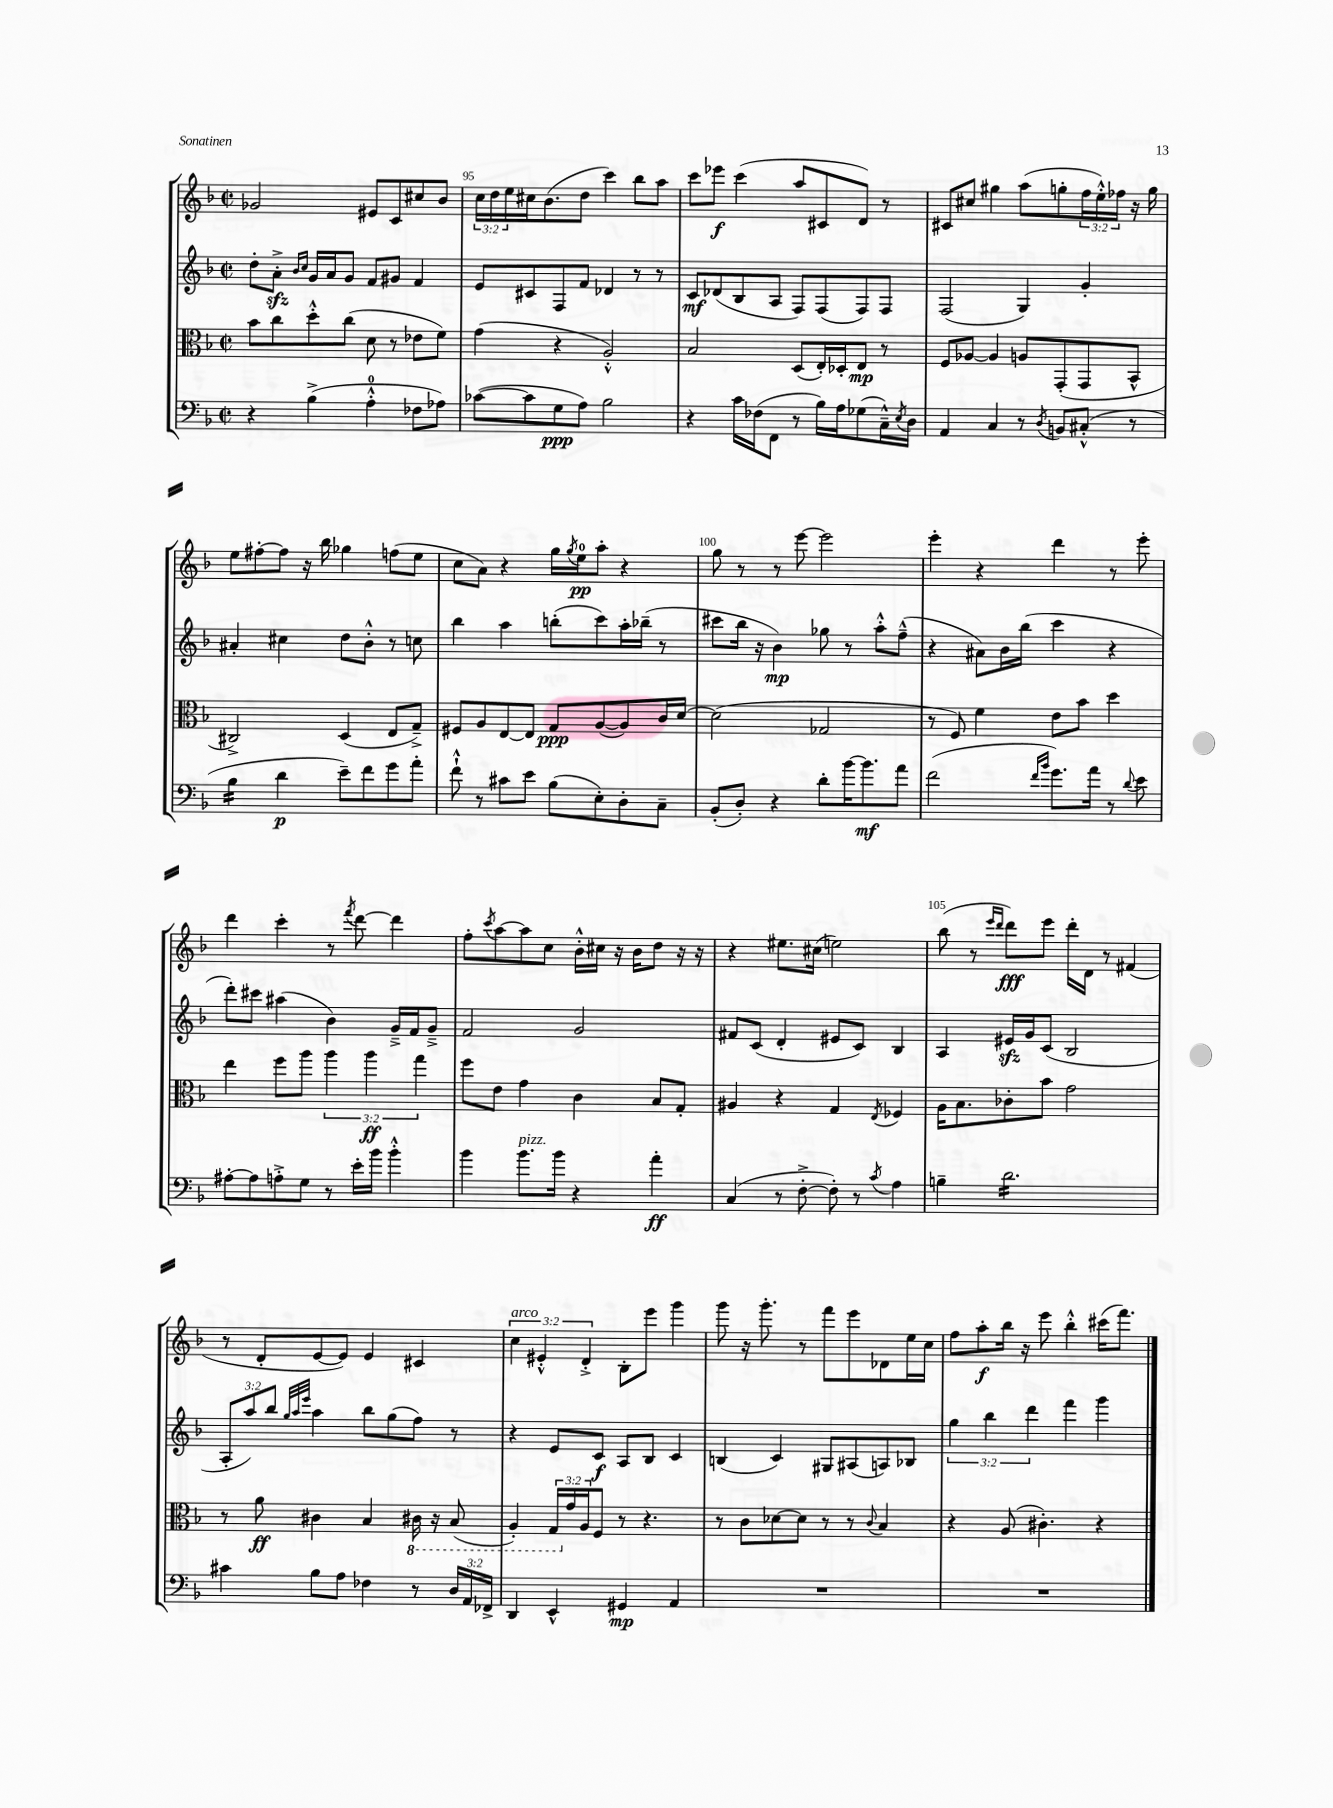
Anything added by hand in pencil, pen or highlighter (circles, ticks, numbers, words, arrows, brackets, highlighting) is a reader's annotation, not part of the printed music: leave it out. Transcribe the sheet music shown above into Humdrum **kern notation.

**kern	**kern	**kern	**kern
*staff4	*staff3	*staff2	*staff1
*clefF4	*clefC3	*clefG2	*clefG2
*k[b-]	*k[b-]	*k[b-]	*k[b-]
*M2/2	*M2/2	*M2/2	*M2/2
*met(c|)	*met(c|)	*met(c|)	*met(c|)
4r	8b-	8dd'	2g-
.	8cc	8a'^	.
.	.	16qqb-	.
.	.	16qqcc	.
(4B-^	8dd'^^	16g	.
.	.	16a	.
.	(8cc	8g	.
4A'^^	8d	8f	8e#
.	8r	8g#	8c
8F-	8e-	4f	8cc#
8A-)	8f)	.	8b-
=	=	=	=
([8c-	(4g	8e	24cc
.	.	.	24dd
.	.	.	24ee
8c-]	.	8c#	16cc#
.	.	.	(8.b-
8G	4r	8F	.
8A)	.	8f	8dd
2B-	2A'^^)	4d-	4ccc)
.	.	8r	8bb-
.	.	8r	8aa
=	=	=	=
4r	2B-	8c	8ccc
.	.	(8d-	8eee-
16c	.	8B-	(4ccc
(16F-	.	.	.
8FF	.	8A	.
8r	(8D	8F)	8aa
16B-)	16E')	(8F	8c#
16A	16D-'	.	.
(8G-	8E	8F)	8d)
16C~^^)	8r	8F	8r
8qE	.	.	.
16D	.	.	.
=	=	=	=
4AA	8F	(2F	8c#
.	[8A-	.	8cc#
4C	4A-]	.	4gg#
8r	8A	4G)	(8aa
8qD	.	.	.
8BB	(8GG'	.	8gg'
(8C#'^^	8GG	4g'	24ff
.	.	.	24ee'^^)
.	.	.	24ff-
8r	8BB-^^	.	16r
.	.	.	16gg
=	=	=	=
4B-	2C#^)	4a#'	8ee
.	.	.	[8ff#'
4d	.	4cc#	8ff#]
.	.	.	16r
.	.	.	16bb-
8e~)	(4D	8dd	4gg-
8f	.	8b-'^^	.
8g	8E	8r	(8ff
8a'	8G~^)	8cc	8ee
=	=	=	=
8f`^^	8F#	4bb-	8cc
8r	8A	.	8a)
8c#	[8E	4aa	4r
8e	8E]	.	.
(8B-	8G	(8bb'	16gg
.	.	.	8qgg
.	.	.	16ee
8E')	([8A	8ccc)	8aa'
8D'	8A])	16aa'	4r
.	.	(16bb-~	.
8C~	16c	8r	.
.	[16d	.	.
=	=	=	=
(8BB-'	(2d]	8ccc#	8gg
8D')	.	16bb-	8r
.	.	16r	.
4r	.	4b-)	8r
.	.	.	[8eee
8d'	2G-	8gg-	2eee]
[16b-	.	8r	.
8.b-]	.	.	.
.	.	8aa'^^	.
8a	.	(8ff~^^	.
=	=	=	=
(2f	8r	4r	4eee'
.	8F)	.	.
.	4f	8a#)	4r
.	.	16b-	.
.	.	(16bb-	.
16qqf	.	.	.
16qqb-	.	.	.
8.g)	8e	4ccc	4ddd
.	8b-	.	.
16a	.	.	.
8r	4dd	4r	8r
8qqd	.	.	.
8e	.	.	8eee'
=	=	=	=
[8A#'	4ee	8ddd')	4ddd
8A#]	.	8ccc#	.
8A'^	8ff	(4aa#	4ccc'
8G	8aa	.	.
8r	6aa	4b-)	8r
.	.	.	8qfff
16e'	.	.	[8ddd
.	6aa	.	.
16b-	.	.	.
4b-'^^	.	16g~^	4ddd]
.	.	16f	.
.	6gg	.	.
.	.	8g~^	.
=	=	=	=
4b-	8ff	2f	8ff'
.	.	.	8qccc
.	8e	.	[8aa
8.b-	4g	.	8aa]
.	.	.	8cc
16b-	.	.	.
4r	4c	2g	16b-'^^
.	.	.	16cc#
.	.	.	16r
.	.	.	16b-
4a'	8B-	.	8dd
.	8G'	.	16r
.	.	.	16r
=	=	=	=
(4C	4A#	8f#	4r
.	.	(8c	.
8r	4r	4d'	8.ee#
[8F'^	.	.	.
.	.	.	(16cc#
8F'])	4G	8e#	2ee)
8r	.	8c)	.
8qc	8qE	.	.
4A	4F-	4B-	.
=	=	=	=
4B~	16A	4A	(8bb-
.	8.B-	.	.
.	.	.	8r
.	.	.	16qqeee
.	.	.	16qqddd
2.d	8c-'	16e#	8ddd)
.	.	16g	.
.	8b-	(8c	8eee
.	2g	2B-	16ddd'
.	.	.	16d
.	.	.	8r
.	.	.	(4f#
=	=	=	=
4c#	8r	12A'	8r
.	.	12aa)	.
.	8a	.	8d'
.	.	12bb-	.
.	.	32qqgg	.
.	.	32qqaa	.
.	.	32qqeee	.
8B-	4c#	4aa	[8e
8A	.	.	8e])
4F-	4B-	8bb-	4e
.	.	(8gg	.
8r	16C#	8ff)	4c#
.	16r	.	.
24D	(8BB-	8r	.
24AA	.	.	.
24FF-^	.	.	.
=	=	=	=
4DD	4AA')	4r	6cc
.	.	.	6e#'^^
4EE^^	24GG	8e	.
.	24g	.	.
.	24A	.	6d'^
.	8F	8c	.
4GG#	8r	8A	8B-'
.	4.r	8B-	8eee
4AA	.	4c	4ggg
=	=	=	=
1r	8r	(4B	8ggg
.	8c	.	16r
.	.	.	8.ggg'
.	[8d-	4c)	.
.	8d-]	.	8r
.	8r	8G#	8fff
.	8r	(8A#	8eee
.	8qqc	.	.
.	4B-	8A)	8d-
.	.	8B-	16ee
.	.	.	16cc
=	=	=	=
1r	4r	6gg	8ff
.	.	.	8aa'
.	.	6bb-	.
.	(8A	.	16bb-
.	.	.	16r
.	.	6ddd	.
.	4.c#')	.	8eee
.	.	4fff	4bb-'^^
.	4r	4ggg	(16ccc#
.	.	.	8.fff)
==	==	==	==
*-	*-	*-	*-
